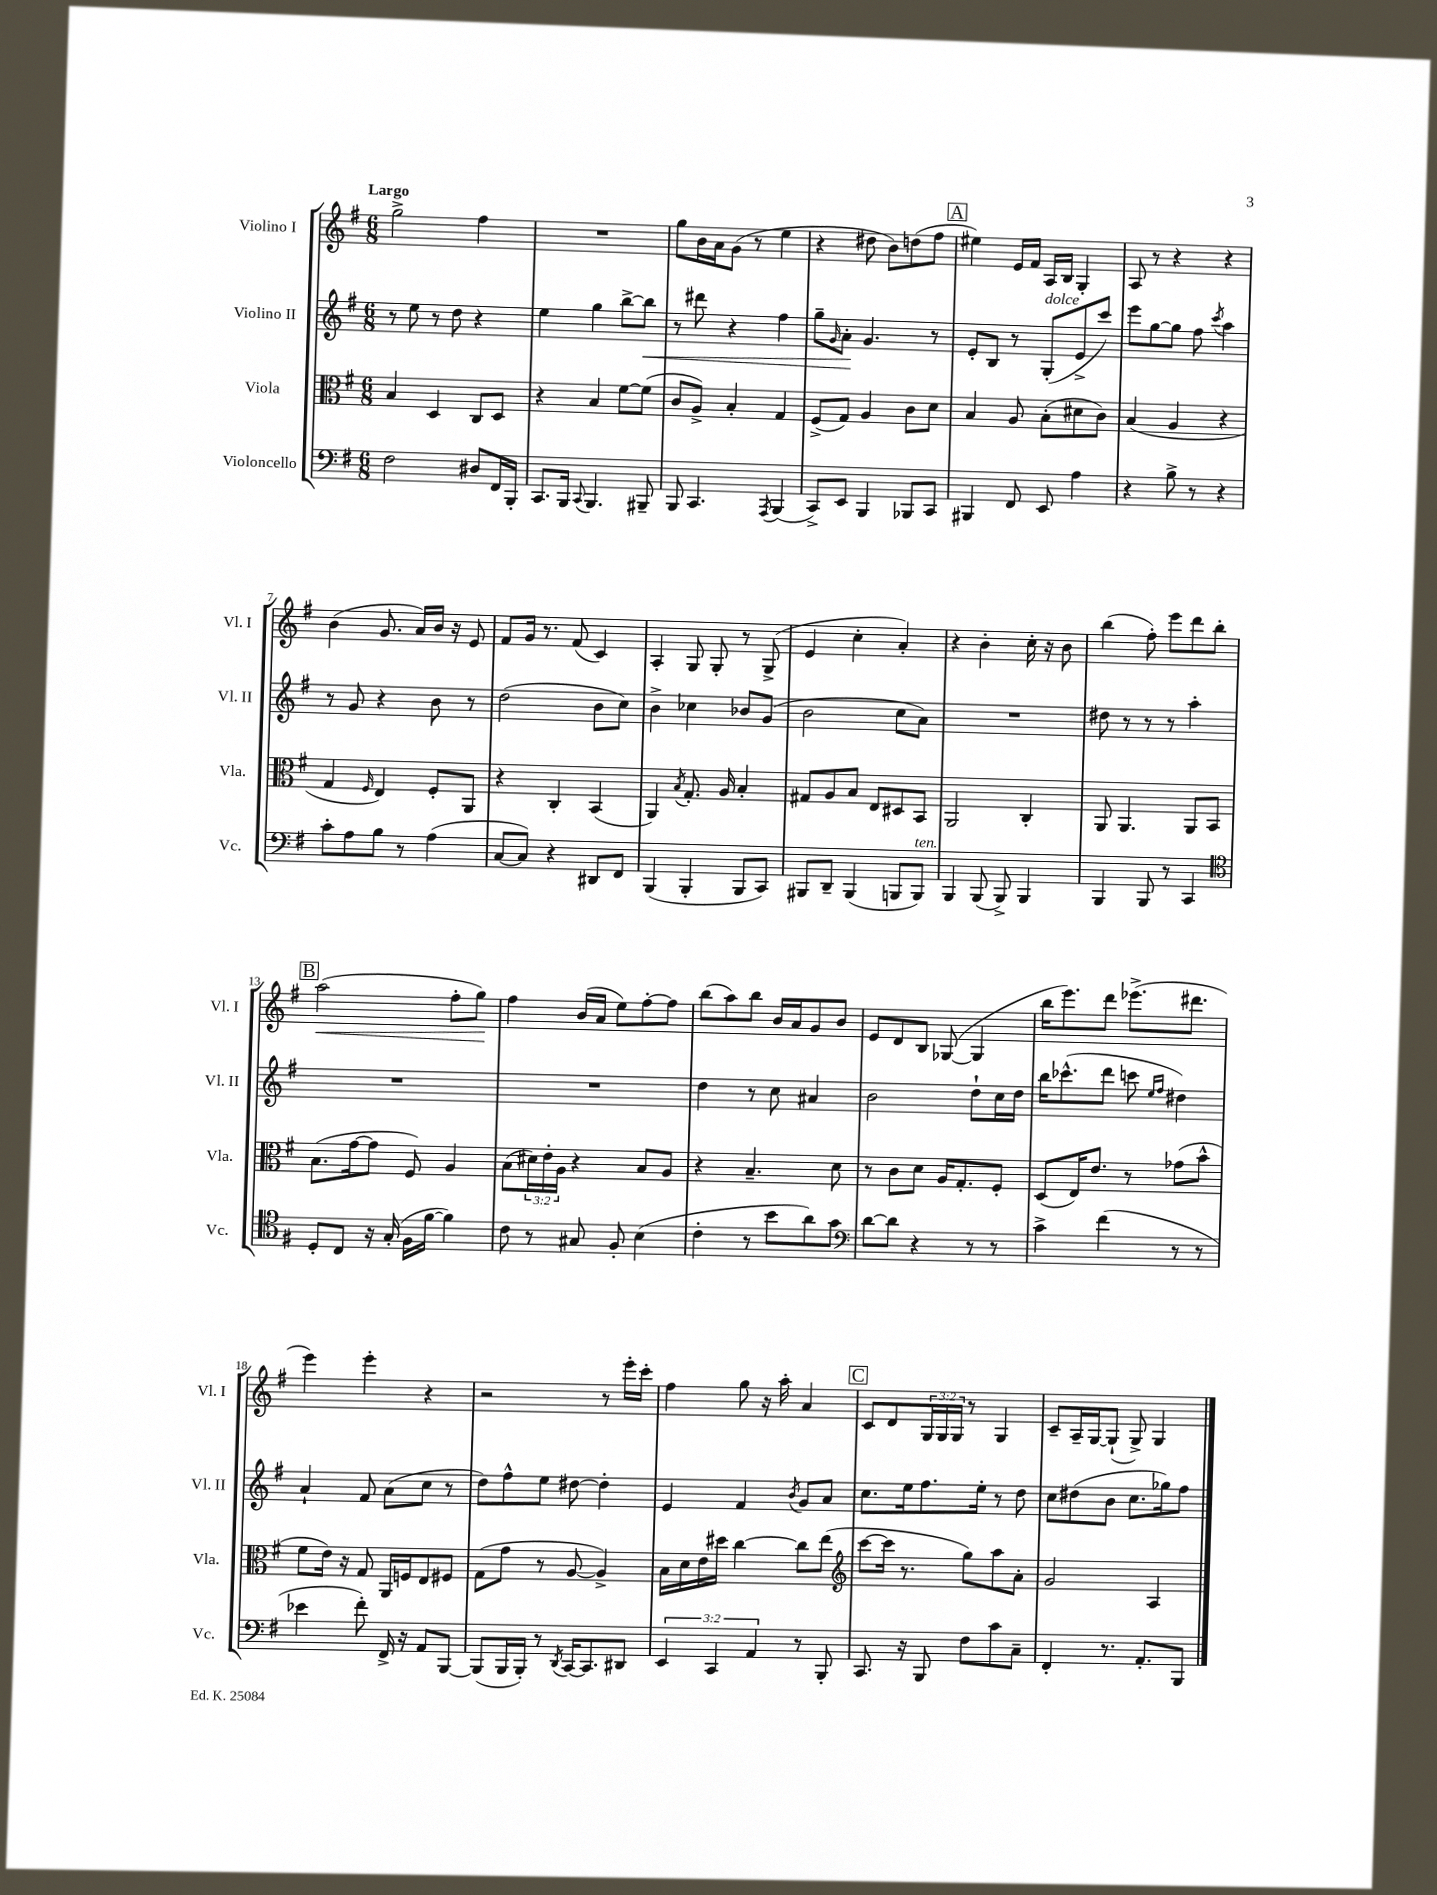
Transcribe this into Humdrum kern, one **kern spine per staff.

**kern	**kern	**kern	**kern
*staff4	*staff3	*staff2	*staff1
*clefF4	*clefC3	*clefG2	*clefG2
*k[f#]	*k[f#]	*k[f#]	*k[f#]
*M6/8	*M6/8	*M6/8	*M6/8
2F#	4B	8r	2gg^
.	.	8ee	.
.	4D	8r	.
.	.	8dd	.
8D#	8C	4r	4ff#
16FF#	8D	.	.
16BBB'	.	.	.
=	=	=	=
8.CC	4r	4ee	2.r
16BBB	.	.	.
8qqCC	.	.	.
4.BBB	4B	4gg	.
.	[8f#	[8bb^	.
8BBB#~	(8f#]	8bb]	.
=	=	=	=
8BBB	8c	8r	8gg
4.CC	8A^)	8ddd#	16b
.	.	.	16a
.	4B'	4r	(8g
.	.	.	8r
8qAAA	.	.	.
(4BBB	4G	4ff#	4ee
=	=	=	=
8CC^)	(8F#^	8gg~	4r
.	.	16qqg	.
8EE	8G)	8a'	.
4BBB	4A	4.g	8dd#
.	.	.	8b)
8BBB-	8c	.	(8dd
8CC	8d	8r	8ff#
=	=	=	=
4BBB#	4B	8e'	4ee#)
.	.	8B	.
8FF#	8A	8r	16e
.	.	.	16f#
8EE	(8B'	(8G'	16A
.	.	.	16B
4A	8d#	8e^	4G'
.	8c)	8ccc)	.
=	=	=	=
4r	(4B	8eee	8A
.	.	[8gg	8r
8B^	4A	8gg]	4r
8r	.	8ff#	.
.	.	8qccc	.
4r	4r	4aa	4r
=	=	=	=
8c'	4G	8r	(4b
8A	.	8g	.
.	16qqF#	.	.
8B	4E)	4r	8.g
8r	.	.	.
.	.	.	16a)
(4A	8F#'	8b	16b
.	.	.	16r
.	8AA	8r	8e
=	=	=	=
[8C	4r	(2dd	8f#
8C])	.	.	16g
.	.	.	8.r
4r	4C'	.	.
.	.	.	(8f#
8DD#	(4BB	8b	4c)
8FF#	.	8cc)	.
=	=	=	=
(4BBB	4AA)	4b^	4A'
.	8qB	.	.
4BBB'	8.G'	4cc-	8G
.	.	.	8G'
.	16A	.	.
8BBB	4B'	8b-	8r
8CC)	.	(8g	(8G^
=	=	=	=
8BBB#	8G#	2b	4e
8DD~	8A	.	.
(4BBB#	8B	.	4cc'
.	8E	.	.
8BBB	8D#	8cc	4a')
8BBB)	8BB	8a)	.
=	=	=	=
4BBB	2AA	2.r	4r
(8BBB	.	.	4b'
8BBB^)	.	.	.
4BBB	4C'	.	16cc'
.	.	.	16r
.	.	.	8b
=	=	=	=
4BBB	8AA	8dd#	(4bb
.	4.AA	8r	.
8BBB	.	8r	8ff#')
8r	.	8r	8eee
4CC	8AA	4aa'	8ddd
.	8BB	.	8bb'
=	=	=	=
*clefC4	*	*	*
8D'	(8.B	2.r	(2aa
8C	.	.	.
.	[16g	.	.
16r	8g]	.	.
(16G'	.	.	.
16F#	8F#)	.	.
[16f#	.	.	.
4f#])	4A	.	8ff#'
.	.	.	8gg)
=	=	=	=
8c	(8B	2.r	4ff#
8r	24d#)	.	.
.	24e'	.	.
.	24A	.	.
8G#	4r	.	(16b
.	.	.	16a
8F#'	.	.	8ee)
(4B	8B	.	[8ff#'
.	8A	.	8ff#]
=	=	=	=
4c'	4r	4dd	(8bb
.	.	.	8aa)
8r	4.B~	8r	8bb
8b	.	8cc	16b
.	.	.	16a
8a)	.	4a#	8g
8g	8d	.	8b
=	=	=	=
*clefF4	*	*	*
[8d	8r	2b	8e
8d]	8c	.	8d
4r	8d	.	8B
.	16A	.	([8G-
.	8.G'	.	.
8r	.	8dd`	4G-]
8r	8F#'	16cc	.
.	.	16dd	.
=	=	=	=
4c^	(8D	16bb	16bb
.	.	(8.ccc-^^	8.eee)
.	16E)	.	.
.	8.e	.	.
(4f#	.	8ddd	8ddd
.	8r	8ccc	(8.eee-^
.	.	16qqee	.
.	.	16qqff#	.
8r	(8g-	4dd#)	.
.	.	.	8.ddd#
8r	8b^^	.	.
=	=	=	=
4e-	8f#	4a`	4eee)
.	16e)	.	.
.	16r	.	.
8f#')	8G	8f#	4eee'
16FF#^	16AA	(8a	.
16r	16F	.	.
8AA	8E	8cc	4r
[8BBB	8F#	8r	.
=	=	=	=
(8BBB]	(8G	8dd)	2r
16BBB	8g	8ff#^^	.
16BBB')	.	.	.
8r	8r	8ee	.
8qDD	.	.	.
[16CC	[8A	[8dd#	.
8.CC]	.	.	.
.	4A^])	4dd#']	8r
8DD#	.	.	16eee'
.	.	.	16ccc'
=	=	=	=
6EE	16B	4e	4ff#
.	16d	.	.
.	16e	.	.
6CC	.	.	.
.	16dd#	.	.
.	[4cc	4f#	8gg
6AA	.	.	.
.	.	.	16r
.	.	.	16aa'
.	.	8qb	.
8r	8cc]	8g	4a
8BBB'	(8ee	8a	.
=	=	=	=
*	*clefG2	*	*
8.CC	[8ccc	8.cc	8c
.	16ccc]	.	8d
16r	8.r	16ee	.
8BBB	.	8.ff#	24G
.	.	.	24G
.	.	.	24G
8F#	8gg)	.	8r
.	.	16ee'	.
8c	8aa	8r	4G
8C~	8a'	8dd	.
=	=	=	=
4FF#'	2g	8cc	8c~
.	.	(8dd#	16A~
.	.	.	[16G
8.r	.	8b	(8G`]
.	.	8.cc	8G^)
8.AA'	.	.	.
.	4A	.	4G
.	.	16gg-)	.
8BBB	.	8ff#	.
==	==	==	==
*-	*-	*-	*-
